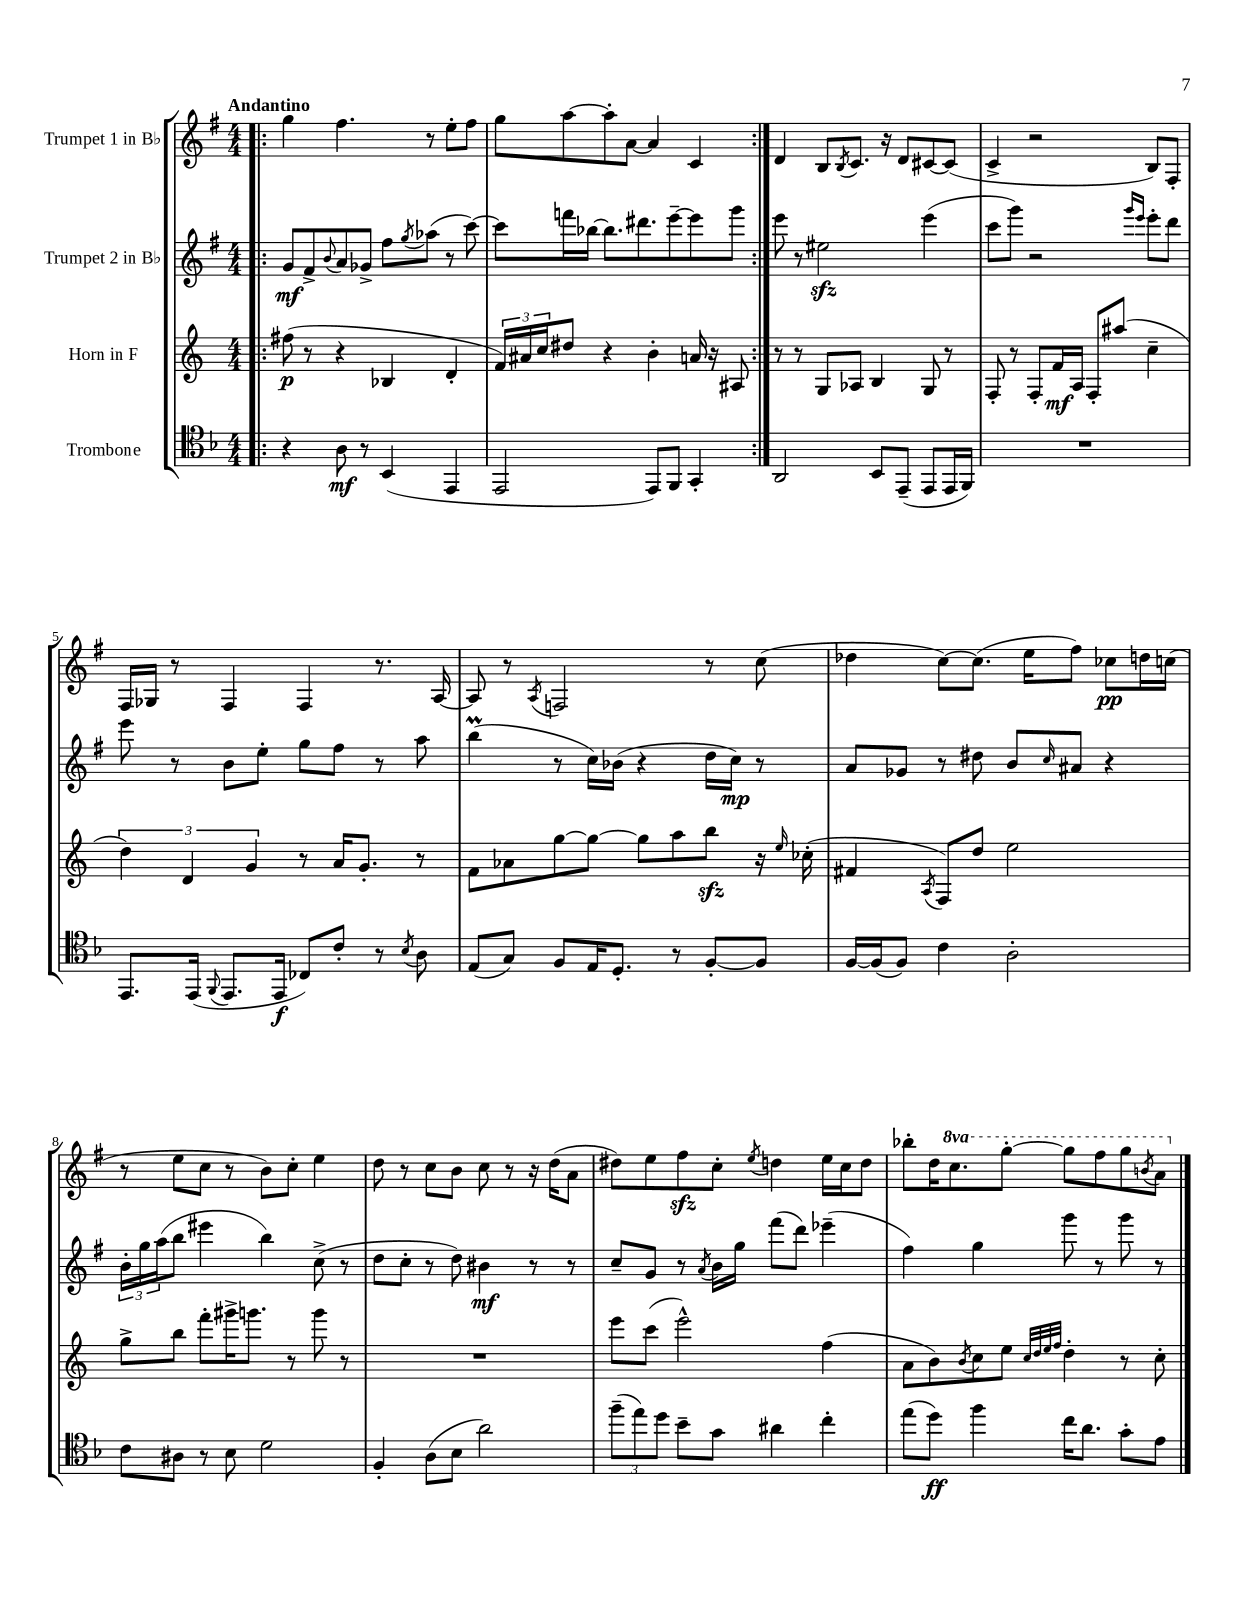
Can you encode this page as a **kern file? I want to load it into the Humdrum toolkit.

**kern	**kern	**kern	**kern
*staff4	*staff3	*staff2	*staff1
*clefC4	*clefG2	*clefG2	*clefG2
*k[b-]	*k[]	*k[f#]	*k[f#]
*M4/4	*M4/4	*M4/4	*M4/4
=!|:	=!|:	=!|:	=!|:
4r	(8ff#	8g	4gg
.	8r	8f#^	.
.	.	8qqb	.
8A	4r	8a	4.ff#
8r	.	8g-^	.
(4BB-	4B-	8ff#	.
.	.	8qgg	.
.	.	(8aa-	8r
4EE	4d'	8r	8ee'
.	.	[8ccc)	8ff#
=	=	=	=
2EE	24f)	8ccc]	8gg
.	24a#	.	.
.	24cc	.	.
.	8dd#	16fff	[8aa
.	.	[16bb-	.
.	4r	8.bb-]	8aa']
.	.	.	[8a
.	.	8.ddd#	.
8EE)	4b'	.	4a]
8FF	.	[8eee~	.
4GG'	16a	8eee]	4c
.	16r	.	.
.	8A#	8ggg	.
=:|!	=:|!	=:|!	=:|!
2AA	8r	8eee	4d
.	8r	8r	.
.	8G	2ee#	8B
.	.	.	8qB
.	8A-	.	8.c
8BB-	4B	.	.
.	.	.	16r
(8EE~	.	.	8d
8EE	8G	(4eee	[8c#
16EE	8r	.	(8c#]
16FF)	.	.	.
=	=	=	=
1r	8F'	8ccc	4c^
.	8r	8ggg)	.
.	8F'	2r	2r
.	16f	.	.
.	16A	.	.
.	8F'	.	.
.	(8aa#	.	.
.	.	16qqggg	.
.	.	16qqeee	.
.	4cc~	8eee'	8B)
.	.	8ddd	8F#'
=	=	=	=
8.EE	6dd)	8eee	16F#
.	.	.	16G-
.	.	8r	8r
.	6d	.	.
(16EE	.	.	.
8qqFF	.	.	.
8.EE	.	8b	4F#
.	6g	.	.
.	.	8ee'	.
16EE	.	.	.
8C-)	8r	8gg	4F#
8c'	16a	8ff#	.
.	8.g'	.	.
8r	.	8r	8.r
8qB-	.	.	.
8A	8r	8aa	.
.	.	.	[16A
=	=	=	=
(8E	8f	(4bb	8A]
8G)	8a-	.	8r
.	.	.	8qA
8F	[8gg	8r	2F
16E	8gg_	16cc)	.
8.D'	.	(16b-	.
.	8gg]	4r	.
8r	8aa	.	.
[8F'	8bb	16dd	8r
.	.	16cc)	.
8F]	16r	8r	(8cc
.	16qqee	.	.
.	(16cc-'	.	.
=	=	=	=
[16F	4f#	8a	4dd-
(16F]	.	.	.
8F)	.	8g-	.
.	8qA	.	.
4c	8F)	8r	[8cc)
.	8dd	8dd#	(8.cc]
2A'	2ee	8b	.
.	.	.	16ee
.	.	16qqcc	.
.	.	8a#	8ff#)
.	.	4r	8cc-
.	.	.	16dd
.	.	.	(16cc
=	=	=	=
8c	8gg^	24b'	8r
.	.	24gg	.
.	.	(24aa	.
8A#	8bb	8bb	8ee
8r	8fff'	4eee#	8cc
8B-	16ggg#^	.	8r
.	8.ggg	.	.
2d	.	4bb)	8b)
.	8r	.	8cc'
.	8ggg	(8cc^	4ee
.	8r	8r	.
=	=	=	=
4F'	1r	8dd	8dd
.	.	8cc'	8r
(8A	.	8r	8cc
8B-	.	8dd)	8b
2a)	.	4b#	8cc
.	.	.	8r
.	.	8r	16r
.	.	.	(16dd
.	.	8r	8a
=	=	=	=
(12ff~	8eee	8cc~	8dd#)
12ee)	.	.	.
.	(8ccc	8g	8ee
12dd	.	.	.
8b-~	2eee^^)	8r	8ff#
.	.	8qa	.
8g	.	16b	8cc'
.	.	16gg	.
.	.	.	8qee
4a#	.	(8fff#	4dd
.	.	8ddd)	.
4cc'	(4ff	(4eee-~	16ee
.	.	.	16cc
.	.	.	8dd
=	=	=	=
(8ee	8a	4ff#)	8bb-'
8dd)	8b)	.	16dd
.	.	.	8.ccc
.	8qb	.	.
4ff	8cc	4gg	.
.	8ee	.	[8ggg'
.	32qqcc	.	.
.	32qqdd	.	.
.	32qqee	.	.
.	32qqff	.	.
16cc	4dd'	8ggg	8ggg]
8.a	.	.	.
.	.	8r	8fff#
8g'	8r	8ggg	8ggg
.	.	.	8qbb
8e	8cc'	8r	8aa
==	==	==	==
*-	*-	*-	*-
